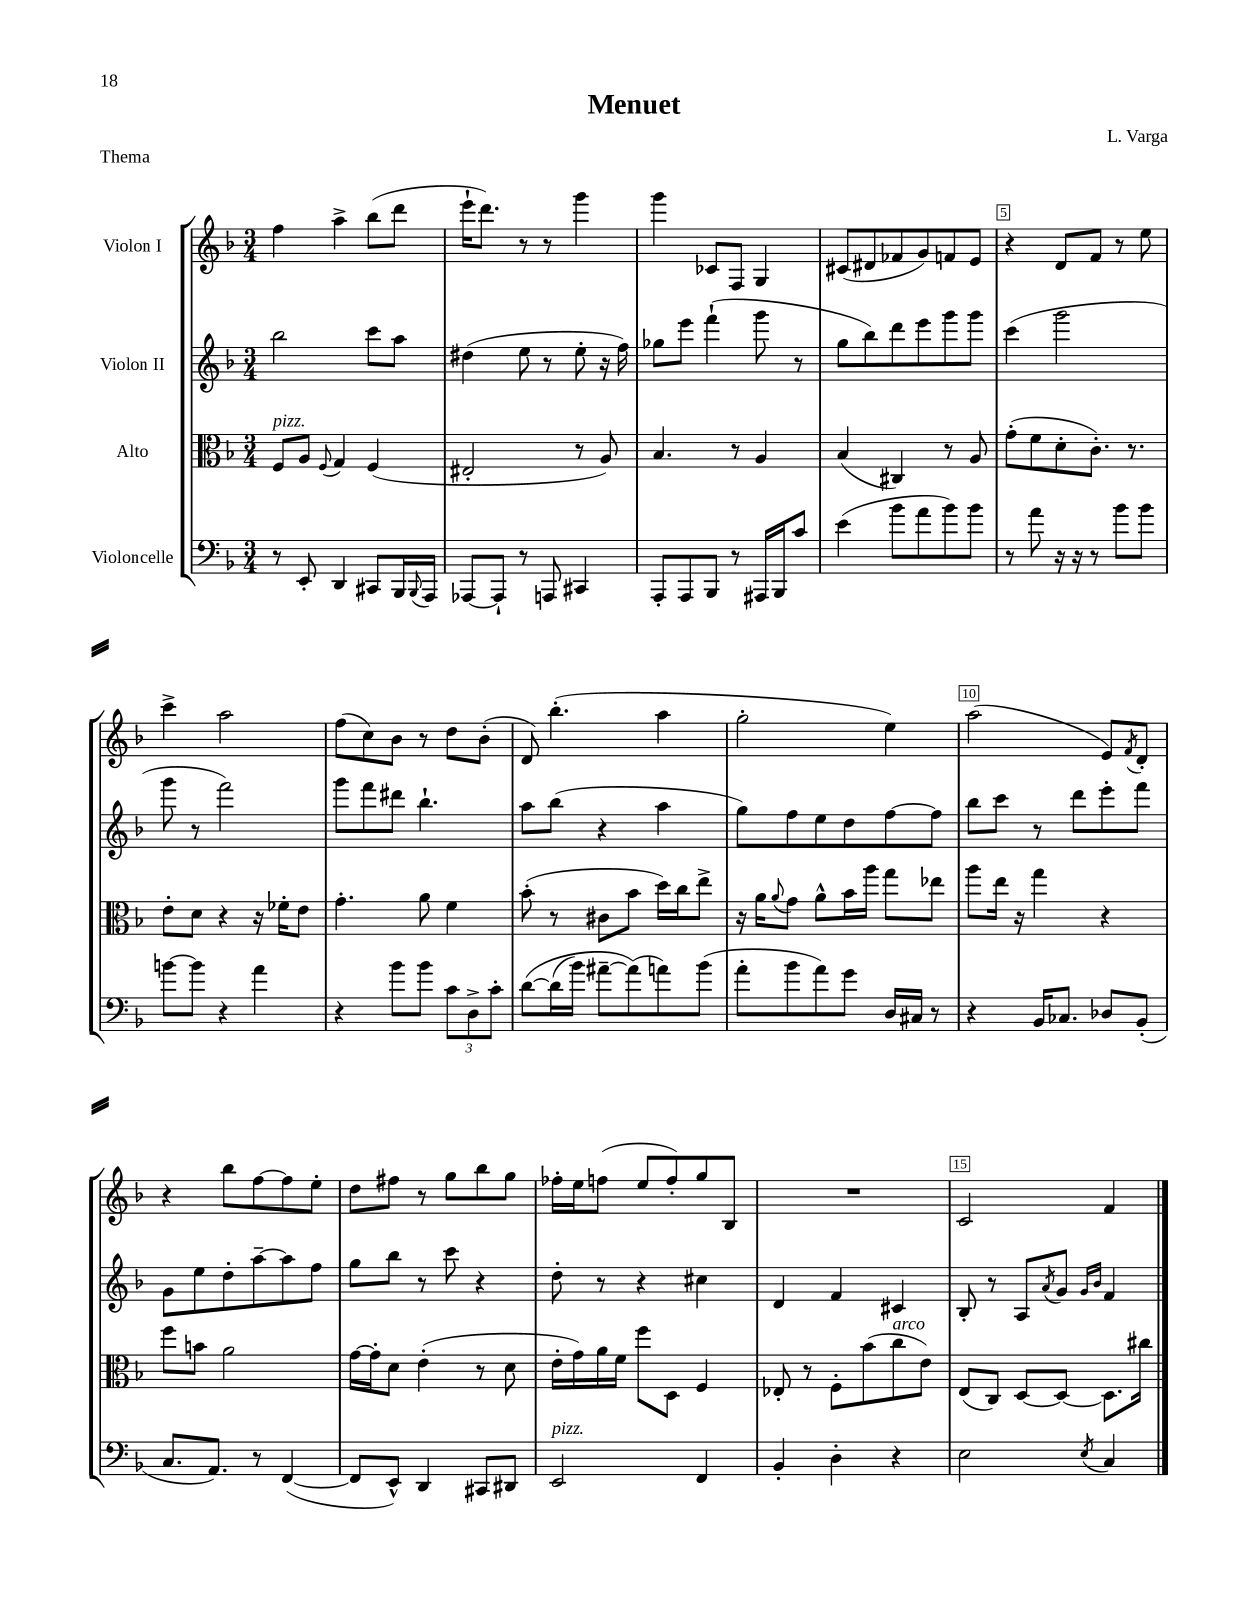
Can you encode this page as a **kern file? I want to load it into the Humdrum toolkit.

**kern	**kern	**kern	**kern
*staff4	*staff3	*staff2	*staff1
*clefF4	*clefC3	*clefG2	*clefG2
*k[b-]	*k[b-]	*k[b-]	*k[b-]
*M3/4	*M3/4	*M3/4	*M3/4
8r	8F	2bb-	4ff
8EE'	8A	.	.
.	8qqF	.	.
4DD	4G	.	4aa^
8CC#	(4F	8ccc	(8bb-
16BBB-	.	8aa	8ddd
8qqBBB-	.	.	.
16AAA	.	.	.
=	=	=	=
[8AAA-	2E#'	(4dd#	16eee`
.	.	.	8.ddd)
8AAA-`]	.	.	.
8r	.	8ee	8r
8AAA	.	8r	8r
4CC#	8r	8ee'	4ggg
.	8A)	16r	.
.	.	16ff)	.
=	=	=	=
8AAA'	4.B-	8gg-	4ggg
8AAA	.	8eee	.
8BBB-	.	(4fff`	8c-
8r	8r	.	8F
16AAA#	4A	8ggg	4G
16BBB-	.	.	.
8c	.	8r	.
=	=	=	=
(4e	(4B-	8gg	(8c#
.	.	8bb-)	8d#
8b-	4C#)	8ddd	8f-
8a	.	8eee	8g)
8b-)	8r	8ggg	8f
8b-	8A	8ggg	8e
=	=	=	=
8r	(8g'	(4ccc	4r
8a	8f	.	.
16r	8d'	2ggg	8d
16r	.	.	.
8r	8.c')	.	8f
8b-	.	.	8r
.	8.r	.	.
8b-	.	.	8ee
=	=	=	=
[8b	8e'	8ggg	4ccc^
8b]	8d	8r	.
4r	4r	2fff)	2aa
4a	16r	.	.
.	16f-'	.	.
.	8e	.	.
=	=	=	=
4r	4.g'	8ggg	(8ff
.	.	8fff	8cc)
8b-	.	8ddd#	8b-
8b-	8a	4.bb-`	8r
12c	4f	.	8dd
12D^	.	.	.
.	.	.	(8b-'
12c'	.	.	.
=	=	=	=
&([8d	(8b-'	8aa	8d)
(16d]	8r	(8bb-	(4.bb-'
16b-)	.	.	.
[8a#~	8c#	4r	.
(8a#]&)	8b-	.	.
8a)	16dd)	4aa	4aa
.	16cc	.	.
(8b-	8ee^	.	.
=	=	=	=
8a'	16r	8gg)	2gg'
.	16a	.	.
.	8qqa	.	.
8b-	8g	8ff	.
8a)	8a^^	8ee	.
8g	16b-	8dd	.
.	16aa	.	.
16D	8gg	[8ff	4ee)
16C#	.	.	.
8r	8ee-	8ff]	.
=	=	=	=
4r	8aa	8bb-	(2aa
.	16ee	8ccc	.
.	16r	.	.
16BB-	4gg	8r	.
8.C-	.	.	.
.	.	8ddd	.
8D-	4r	8eee'	8e)
.	.	.	8qf
(8BB-'	.	8fff	8d'
=	=	=	=
8.C	8ff	8g	4r
.	8b	8ee	.
8.AA)	.	.	.
.	2a	8dd'	8bb-
8r	.	[8aa~	[8ff
([4FF	.	8aa]	8ff]
.	.	8ff	8ee'
=	=	=	=
8FF]	[16g	8gg	8dd
.	16g']	.	.
8EE^^)	8d	8bb-	8ff#
4DD	(4e'	8r	8r
.	.	8ccc	8gg
8CC#	8r	4r	8bb-
8DD#	8d	.	8gg
=	=	=	=
2EE	16e'	8dd'	16ff-'
.	16g)	.	16ee
.	16a	8r	(8ff
.	16f	.	.
.	8ff	4r	8ee
.	8D	.	8ff')
4FF	4F	4cc#	8gg
.	.	.	8B-
=	=	=	=
4BB-'	8E-'	4d	2.r
.	8r	.	.
4D'	8F'	4f	.
.	(8b-	.	.
4r	8cc	4c#	.
.	8e)	.	.
=	=	=	=
2E	(8E	8B-'	2c
.	8C)	8r	.
.	[8D	8A	.
.	.	8qa	.
.	8D_	8g	.
.	.	16qqg	.
8qE	.	16qqb-	.
4C	8.D]	4f	4f
.	16cc#	.	.
==	==	==	==
*-	*-	*-	*-
